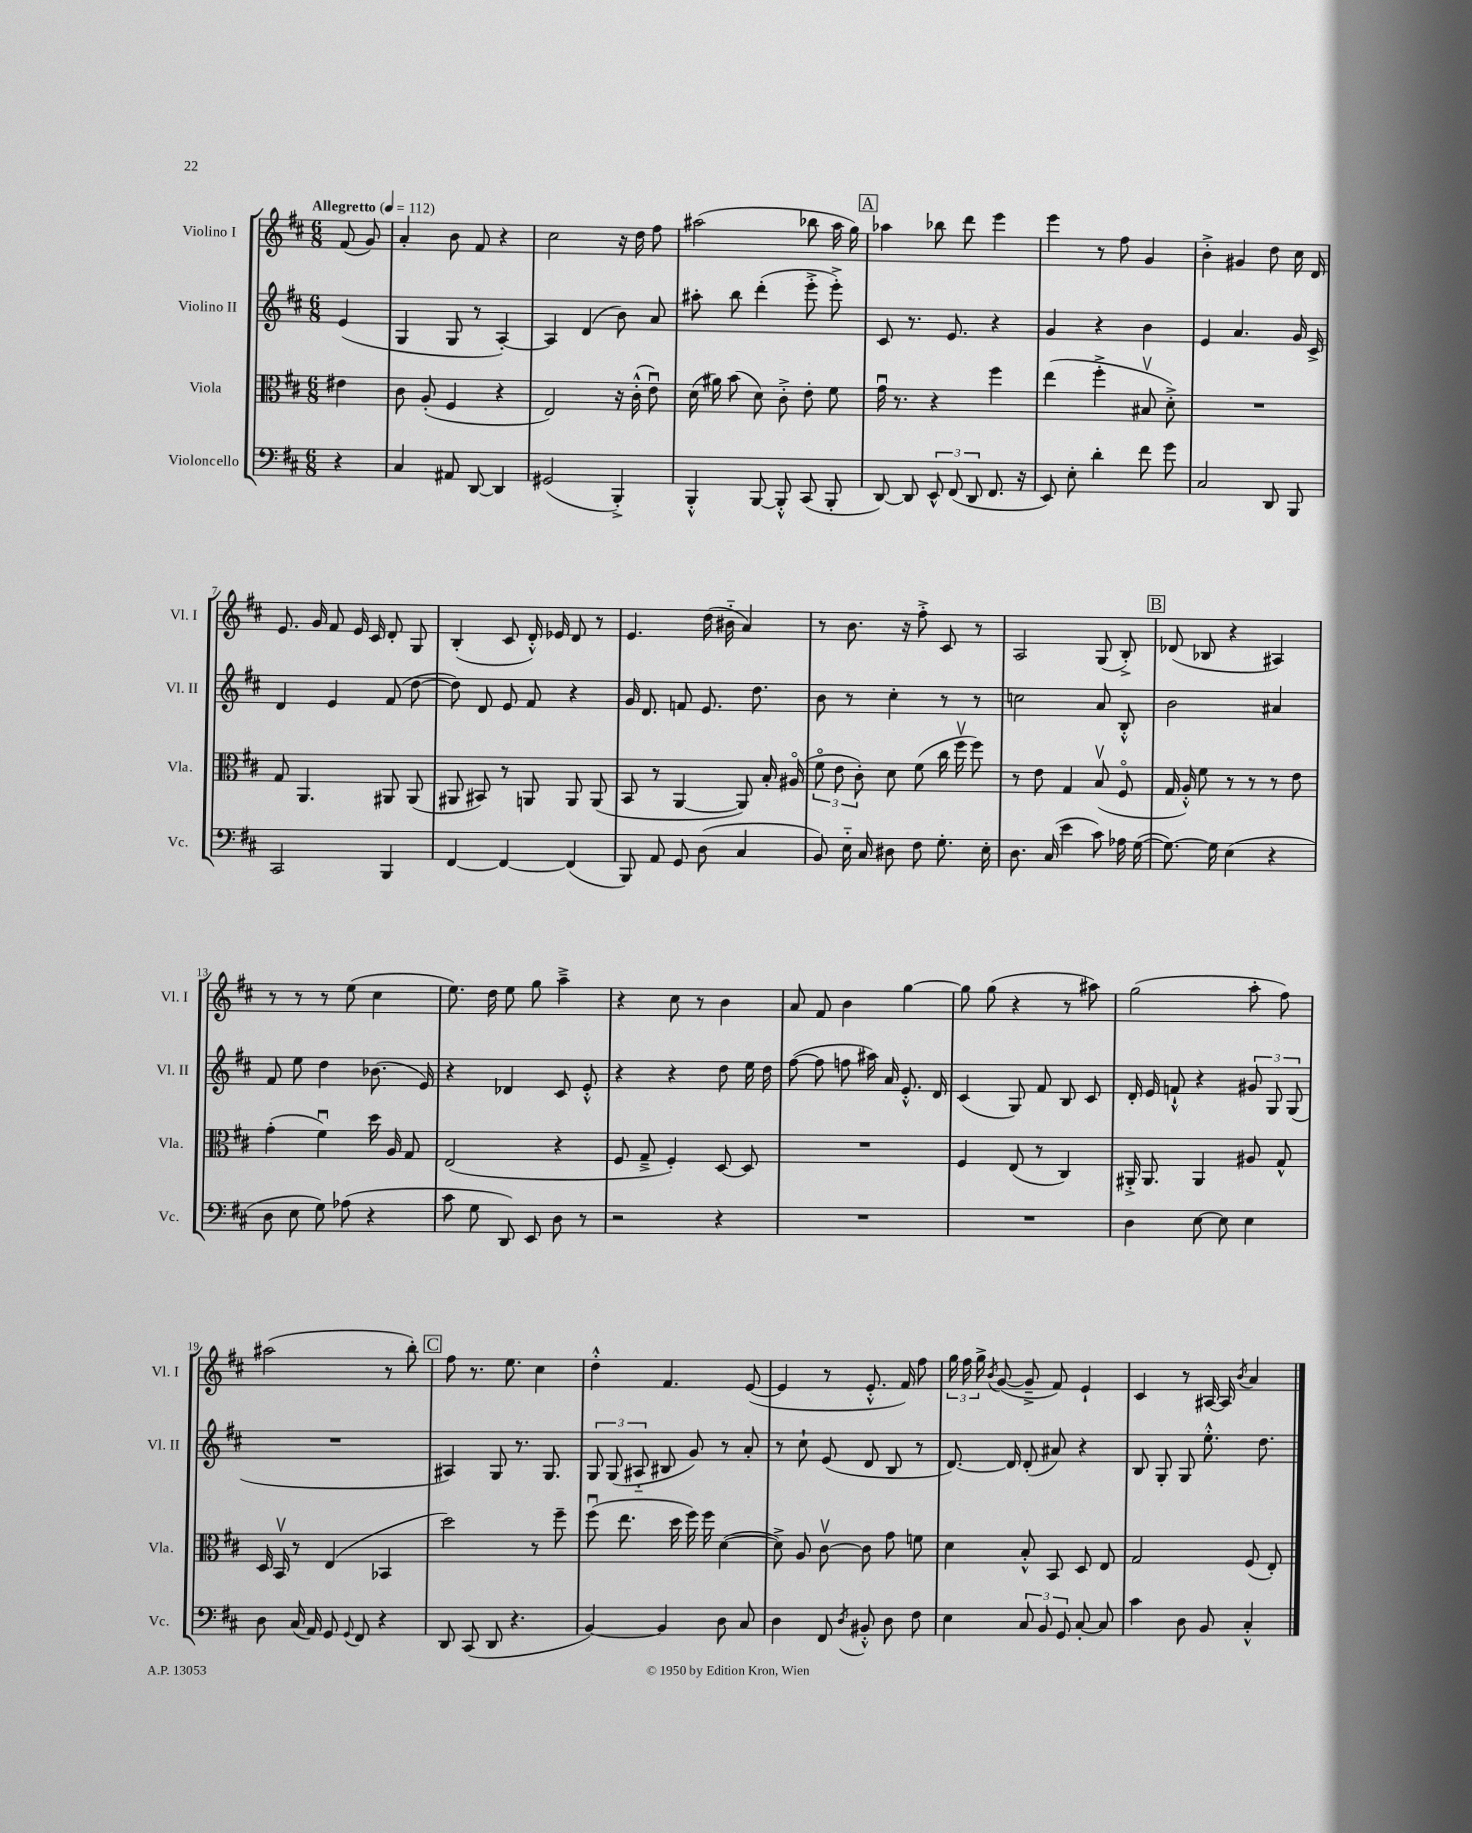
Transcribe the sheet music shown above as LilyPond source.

<<
\new StaffGroup <<
\new Staff = "s0" \with { instrumentName = "Violino I" shortInstrumentName = "Vl. I" } {
    \clef treble \key d \major \numericTimeSignature \time 6/8 \partial 4 \tempo "Allegretto" 4 = 112
    \autoBeamOff fis'8( g'8) |
    a'4-. b'8 fis'8 r4 |
    cis''2 r16 d''16 fis''8 |
    ais''2( bes''8 ais''16 g''16) |
    \mark \markup { \box "A" } aes''4 bes''8 d'''8 e'''4 |
    e'''4 r8 fis''8 g'4 |
    b'4-.-> gis'4 d''8 cis''16 d'16 |
    e'8. g'16 fis'8 e'16 cis'16 d'8-. g8 |
    b4-.( cis'8 d'16-.-^) ees'16 d'8 r8 |
    e'4. d''16( bis'16-_ a'4) |
    r8 b'8. r16 fis''8-.-> cis'8 r8 |
    a2 g8( b8-.->) |
    \mark \markup { \box "B" } des'8( bes8 r4 ais4) |
    r8 r8 r8 e''8( cis''4 |
    e''8.) d''16 e''8 g''8 a''4---> |
    r4 cis''8 r8 b'4 |
    a'8 fis'8 b'4 g''4~ |
    g''8 g''8( r4 r8 ais''8) |
    g''2( a''8-. fis''8) |
    ais''2( r8 b''8-.) |
    \mark \markup { \box "C" } fis''8 r8. e''8. cis''4 |
    d''4-.-^ fis'4. e'8~( |
    e'4 r8 e'8.-.-^ fis'16) fis''8 |
    \tuplet 3/2 { g''16 fis''16 g''16-> } \acciaccatura { b'8 } g'8~( g'8---> fis'8) e'4-! |
    cis'4 r8 ais16~ ais16 \acciaccatura { b'8 } a'4 \bar "|." |
}
\new Staff = "s1" \with { instrumentName = "Violino II" shortInstrumentName = "Vl. II" } {
    \clef treble \key d \major \numericTimeSignature \time 6/8 \partial 4
    \autoBeamOff e'4( |
    g4 g8 r8 a4~-.) |
    a4 d'4( b'8) a'8 |
    ais''8-. b''8 d'''4-.( e'''8-.-> e'''8-.->) |
    \mark \markup { \box "A" } cis'8 r8. e'8. r4 |
    g'4 r4 b'4 |
    e'4 a'4. g'16 cis'16-> |
    d'4 e'4 fis'8( d''8~ |
    d''8) d'8 e'8 fis'8 r4 |
    g'16 d'8. f'8 e'8. d''8. |
    b'8 r8 cis''4-. r8 r8 |
    c''2 a'8 b8-.-^ |
    \mark \markup { \box "B" } b'2 ais'4 |
    fis'8 e''8 d''4 bes'8.( e'16) |
    r4 des'4 cis'8 e'8-.-^ |
    r4 r4 d''8 e''16 d''16 |
    fis''8~( fis''8 f''8 ais''16) a'16 e'8.-.-^ d'16 |
    cis'4( g8) fis'8 b8 cis'8 |
    d'16-. e'16 f'8-!-^ r4 \tuplet 3/2 { gis'8 g8 g8( } |
    R2. |
    \mark \markup { \box "C" } ais4) g8 r8. g8. |
    \tuplet 3/2 { g8 g8( ais8-_ } bis8 g'8) r8 a'8-. |
    r8 cis''8-! e'8( d'8 b8 r8 |
    d'8.~) d'16 d'8-.( ais'8) r4 |
    b8 g8-. g8 e''8.-.-^ d''8. \bar "|." |
}
\new Staff = "s2" \with { instrumentName = "Viola" shortInstrumentName = "Vla." } {
    \clef alto \key d \major \numericTimeSignature \time 6/8 \partial 4
    \autoBeamOff eis'4 |
    cis'8 a8-.( fis4 r4 |
    e2) r16 cis'16-.-^( e'8\downbow) |
    d'16( ais'16) b'8( d'8) cis'8-.-> e'8-. fis'8 |
    \mark \markup { \box "A" } g'16\downbow r8. r4 fis''4 |
    e''4( fis''4-.-> bis8\upbow d'8-.->) |
    R2. |
    g8 a,4. ais,8 ais,8( |
    ais,8 bis,8) r8 a,8 a,8 a,8( |
    b,8 r8 a,4~ a,8) b16-. ais16\flageolet( |
    \tuplet 3/2 { fis'8\flageolet e'8 cis'8-.) } d'8 fis'8( cis''16 fis''16\upbow fis''8) |
    r8 e'8 g4 b8\upbow( fis8\flageolet |
    \mark \markup { \box "B" } g16 a16-.-^) fis'8 r8 r8 r8 e'8 |
    g'4-.( fis'4\downbow) d''16 a16 g8 |
    e2( r4 |
    fis8 g8---> fis4-.) d8~ d8 |
    R2. |
    fis4 e8( r8 cis4) |
    ais,16-.-> ais,8. ais,4 ais8 g8-^ |
    d16 b,16\upbow r8 e4( bes,4 |
    \mark \markup { \box "C" } d''2) r8 fis''8-- |
    fis''8\downbow( e''8. d''16 fis''16) fis''16 d'4~( |
    d'8->) a8 cis'8~\upbow cis'8 g'8 f'8 |
    d'4 b8-.-^ b,8 d8 e8 |
    g2 fis8( e8-.) \bar "|." |
}
\new Staff = "s3" \with { instrumentName = "Violoncello" shortInstrumentName = "Vc." } {
    \clef bass \key d \major \numericTimeSignature \time 6/8 \partial 4
    \autoBeamOff r4 |
    cis4 ais,8 d,8~ d,4 |
    gis,2( b,,4-.->) |
    b,,4-.-^ b,,8~ b,,8-.-^ cis,8( b,,8-. |
    \mark \markup { \box "A" } d,8~) d,8 \tuplet 3/2 { e,8-^ fis,8( d,8 } fis,8. r16 |
    e,8) e8-. d'4-. fis'8 g'8 |
    cis2 d,8 b,,8 |
    cis,2 b,,4 |
    fis,4~ fis,4~ fis,4( |
    b,,8) a,8 g,8 d8( cis4 |
    b,8) e16-_ cis16 dis8 fis8 g8.-. e16-. |
    d8. cis16( e'4 cis'8) aes16 g16~( |
    \mark \markup { \box "B" } g8.~) g16 e4( r4 |
    d8 e8 g8) aes8( r4 |
    cis'8 g8 d,8) e,8 d8 r8 |
    r2 r4 |
    R2. |
    R2. |
    d4 e8~ e8 e4 |
    d8 cis16( a,16) g,8 \appoggiatura { g,8 } fis,8 r4 |
    \mark \markup { \box "C" } d,8 cis,8( d,8 r4. |
    b,4~) b,4 d8 cis8 |
    d4 fis,8 \acciaccatura { d8 } bis,8-.-^ d8 fis8 |
    e4 \tuplet 3/2 { cis8 b,8 g,8 } cis8~-. cis8 |
    cis'4 d8 b,8 cis4-.-^ \bar "|." |
}
>>
>>
